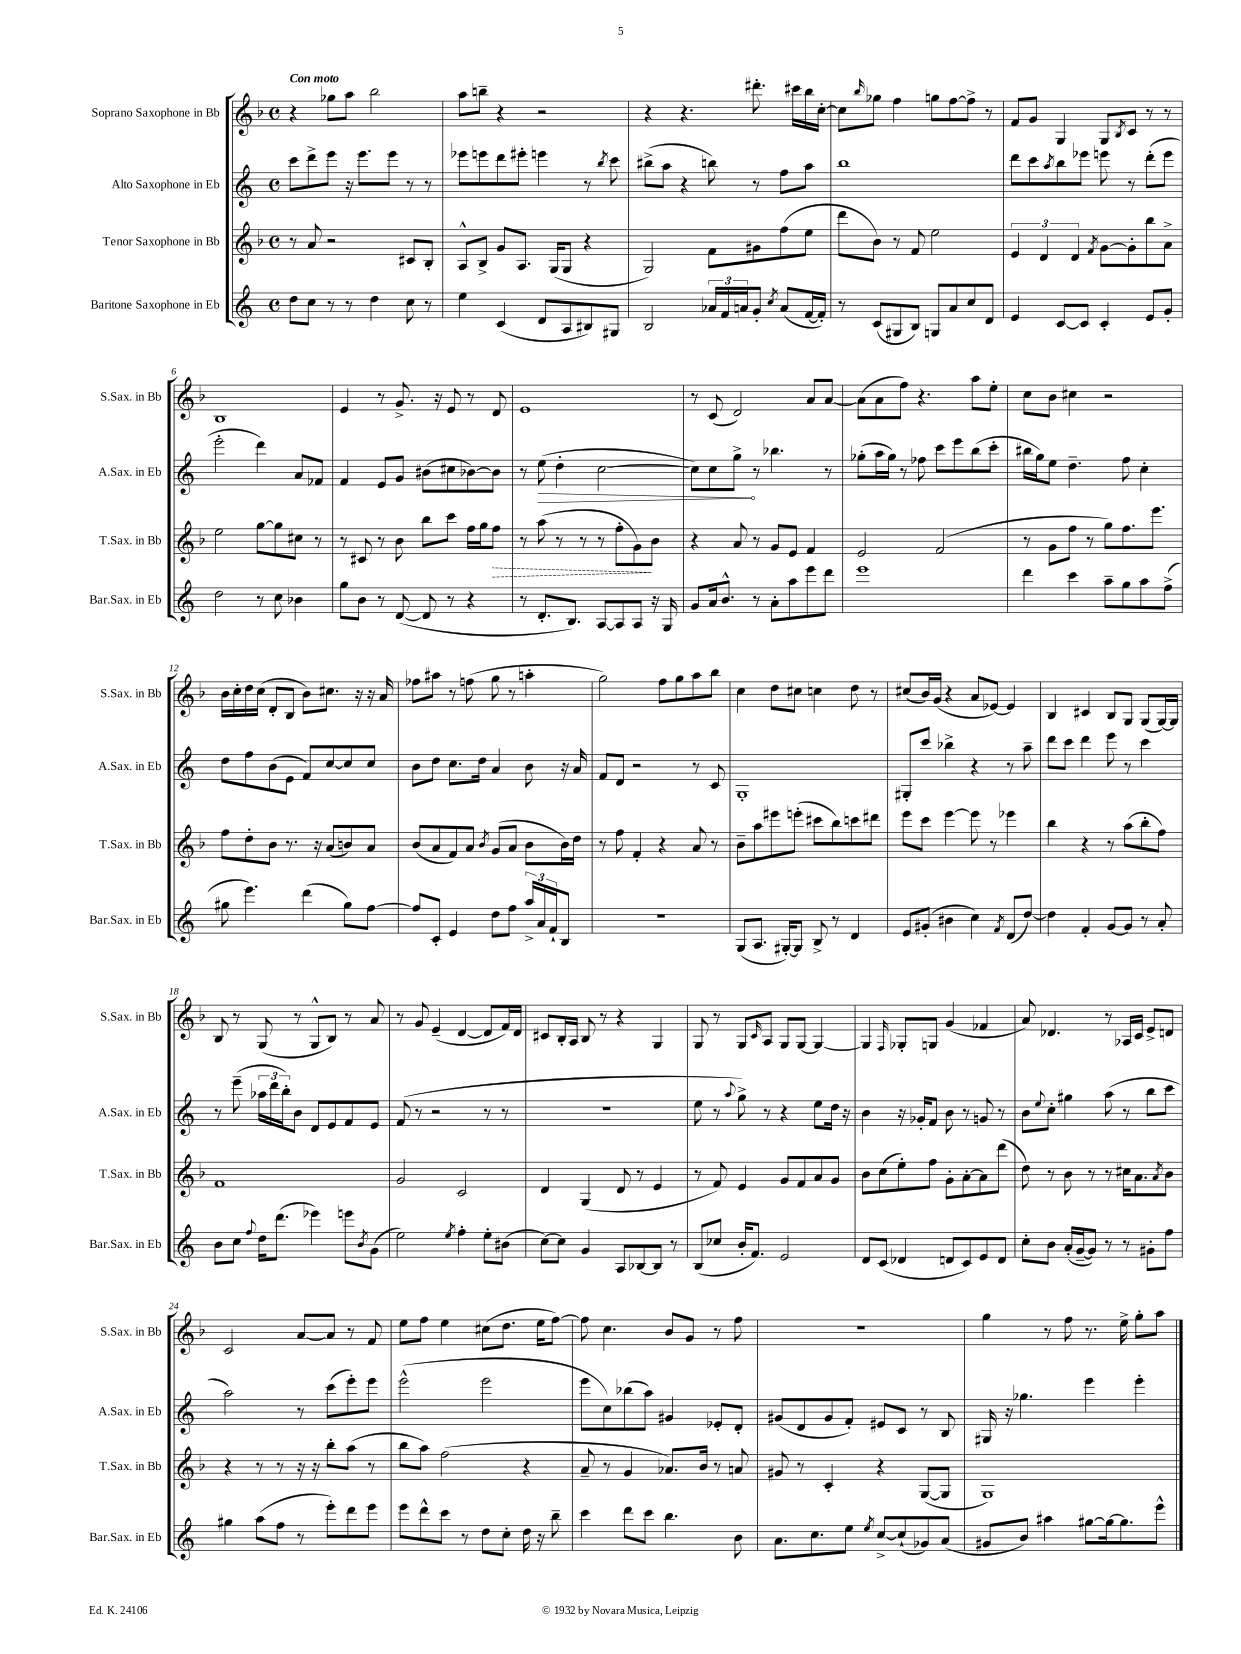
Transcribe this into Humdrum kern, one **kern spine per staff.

**kern	**kern	**kern	**kern
*staff4	*staff3	*staff2	*staff1
*clefG2	*clefG2	*clefG2	*clefG2
*k[]	*k[b-]	*k[]	*k[b-]
*M4/4	*M4/4	*M4/4	*M4/4
*met(c)	*met(c)	*met(c)	*met(c)
8dd	8r	8ccc	4r
8cc	8a	8ddd^	.
8r	2r	8eee	8gg-
8r	.	16r	8aa
.	.	8.eee	.
4dd	.	.	2bb-
.	.	8eee	.
8cc	8c#	8r	.
8r	8B-'	8r	.
=	=	=	=
4ee	8A^^	8eee-	8aa
.	8B-^	8eee	8bb~
(4c	8g	8ddd	4r
.	8.A	8eee#'	.
8d	.	4eee	2r
.	(16G	.	.
8A	8G	.	.
8B#)	4r	8r	.
.	.	8qbb	.
8G#	.	8ccc	.
=	=	=	=
2B	2G)	(8bb#^	4r
.	.	8aa	.
.	.	4r	4.r
24a-	8f	8bb)	.
24f	.	.	.
24a	.	.	.
8g'	8g#	8r	8.ddd#'
8qcc	.	.	.
(8a	(8ff	8ff	.
.	.	.	16ccc#
[16f	8ee	8aa	16bb-
16f'])	.	.	[16cc'
=	=	=	=
8r	8ddd	1bb	8cc]
.	.	.	16qqbb-
(8c	8b-)	.	8gg-
8G#	8r	.	4ff
8B)	8f	.	.
8G	2ee	.	8gg
8a	.	.	[8ff
8cc	.	.	8ff^]
8d	.	.	8r
=	=	=	=
4e	6e	8ddd	8f
.	.	8ccc	8g
.	6d	.	.
.	.	8qaa	.
[8c	.	8bb	4G
.	6d	.	.
8c]	.	8eee-	.
.	8qf	.	.
4c'	[8g	8eee	8G
.	.	.	8qB-
.	8g']	8r	8c
8e	8bb-	(8ddd'	8r
8g'	8a^	8eee	8r
=	=	=	=
2dd	2ee	2eee'	1B-
8r	[8gg	4ddd)	.
8cc	8gg]	.	.
4b-	8cc#	8a	.
.	8r	8f-	.
=	=	=	=
8gg	8r	4f	4e
8b	8c#	.	.
8r	8r	8e	8r
([8d	8b-	8g	8.g^
8d]	8bb-	(8b#	.
.	.	.	16r
8r	8ccc	8cc#	8e
4r	16ff	[8b-)	8r
.	16gg	.	.
.	8ff	8b-]	8d
=	=	=	=
8r	8r	8r	1e
8.d'	(8aa	(8ee	.
.	8r	4dd'	.
8.B)	.	.	.
.	8r	.	.
[8A	8r	[2cc	.
8A]	8ff'	.	.
8A	8g)	.	.
16r	8b-	.	.
16G	.	.	.
=	=	=	=
8g	4r	8cc])	8r
16a	.	8cc	(8c
8.b^^	.	.	.
.	8a	8gg^	2d)
8r	8r	8r	.
8a'	8g	4.bb-	.
8aa	8e	.	.
8eee	4f	.	8a
8ddd	.	8r	[8a
=	=	=	=
1eee	2e	(8gg-'	(8a]
.	.	16aa	8a
.	.	16gg-)	.
.	.	8r	8ff)
.	.	8ff-	4.r
.	(2f	8ccc	.
.	.	8eee	.
.	.	(8bb	8aa
.	.	8ccc'	8ee'
=	=	=	=
4ddd	8r	16bb#	8cc
.	.	16gg)	.
.	8g	8ee	8b-
4ccc	8ff	4.dd~	4cc#
.	8r	.	.
8aa~	8gg)	.	2r
8gg	8.ff	8ff	.
8aa	.	4cc'	.
.	8.eee	.	.
(8ff^	.	.	.
=	=	=	=
8gg#	8ff	8dd	16b-
.	.	.	16cc'
4.eee)	8dd'	8ff	16dd
.	.	.	(16cc
.	8b-	(8b	8d'
.	8.r	8e	8B-
(4ddd	.	8f)	8b-)
.	16r	.	.
.	(8a	[8cc	8.cc#
8gg#)	8b)	8cc]	.
.	.	.	16r
[8ff	8a	8cc	16r
.	.	.	16a
=	=	=	=
8ff]	(8b-	8b	8ff-
8c'	8a	8dd	8aa#
4e	8f)	8.cc	8r
.	8a	.	(8ff
.	.	16dd	.
.	8qb-	.	.
8dd	(8g	4a	8gg
8ff	8a	.	8r
24aa^	8b-	8b	4aa'
24a	.	.	.
24f`	.	.	.
8B	16b-)	16r	.
.	16dd	16a	.
=	=	=	=
1r	8r	8f	2gg)
.	8ff	8d	.
.	4f'	2r	.
.	4r	.	8ff
.	.	.	8gg
.	8a	8r	8aa
.	8r	8c	8bb-
=	=	=	=
(8G	8b-~	1G'	4cc
8.A	8aa	.	.
.	8eee#	.	8dd
[16G#')	.	.	.
8G#]	(8eee'	.	8cc#
8B^	8ccc#	.	4cc
8r	8bb-)	.	.
4d	8ccc	.	8dd
.	8ddd#	.	8r
=	=	=	=
8e	8eee	8G#'	(8cc#
(8g#'	8ccc	8ccc	16b-)
.	.	.	(16g
4b#	[4eee	4bb-^	4r
4cc)	8eee]	4r	8a
.	8r	.	[8e-)
8qf	.	.	.
(8d	4eee-	8r	4e-]
[8dd)	.	8aa~	.
=	=	=	=
4dd]	4bb-	8ddd	4B-
.	.	8ccc	.
4f'	4r	4ddd	4c#
[8g	8r	8eee	8B-
8g]	(8aa	8r	8G
8r	8bb-'	4ccc	(8G
8a'	8ff)	.	[16G)
.	.	.	16G]
=	=	=	=
8b	1f	8r	8B-
8cc	.	(8eee~	8r
8qqff	.	.	.
16dd	.	24aa-	(8G
.	.	24ddd	.
(8.ddd	.	.	.
.	.	24bb')	.
.	.	8b	8r
4eee-)	.	8d	8G^^
.	.	8e	8B-)
8eee	.	8f	8r
8qb	.	.	.
(8g	.	8e	8a
=	=	=	=
2ee)	2g	(8f	8r
.	.	8r	8g
.	.	2r	(4e~
8qee	.	.	.
4ff'	2c	.	[4d
8ee'	.	8r	8d]
(8b#	.	8r	16f)
.	.	.	16d
=	=	=	=
[8cc)	4d	1r	8c#
8cc]	.	.	16B-'
.	.	.	16A
4g	(4G	.	8B-
.	.	.	8r
8A	8d	.	4r
[8B-	8r	.	.
8B-]	4e	.	4G
8r	.	.	.
=	=	=	=
(8B	8r	8ee	8G
8cc-	8f)	8r	8r
.	.	8qqaa	.
16b'	4e	8gg^)	8G
8.f)	.	.	.
.	.	.	16qqc
.	.	8r	8A
2e	8g	4r	8G
.	8f	.	[8G
.	8a	8ee	4G_
.	8g	16dd	.
.	.	16r	.
=	=	=	=
8d	8b-	4b	4G]
(8c	(8cc	.	.
.	.	.	16qqF
4d-	8ee')	16r	8G-'
.	.	16g-'	.
.	8ff	8f	8G
8d	8g'	8b	(4g
8c)	[8a'	8r	.
8e	8a]	8g	4f-
8d	(8ddd	8r	.
=	=	=	=
8cc'	8dd)	8b	8a)
.	.	8qqee	.
8b	8r	8cc'	4.d-
(16a'	8b-	4gg#	.
[16g~	.	.	.
8g])	8r	.	.
8r	8r	(8aa	8r
8r	16cc#	8r	16A-
.	8.a	.	16c
8g#'	.	8bb	8e^
.	8qa	.	.
8ff	8b-	8ccc	8d
=	=	=	=
4gg#	4r	2aa)	2c
(8aa	8r	.	.
8ff	8r	.	.
8r	16r	8r	[8a
.	16r	.	.
8eee')	8bb-'	(8ccc	8a]
8ddd	(8aa	8eee')	8r
8eee	8r	8eee	8f
=	=	=	=
8eee	8bb-	(2eee^^	8ee
8ddd^^	8aa)	.	8ff
8ccc	(2ff	.	4ee
8r	.	.	.
8dd	.	2eee	(8cc#
8cc'	.	.	8.dd
16dd	4r	.	.
16r	.	.	16ee
8bb~	.	.	[8ff)
=	=	=	=
4ccc	8a~	8eee	8ff]
.	8r	8cc)	4.cc
8ddd	4g	(8bb-	.
8ccc	.	8aa)	.
4.bb	8.a-)	4g#	8b-
.	.	.	8g
.	16b-	.	.
.	8r	8e-'	8r
8b	8a	8d'	8ff
=	=	=	=
8.a	8g#	(8g#	1r
.	8r	8d	.
8.cc	.	.	.
.	4c'	8g#	.
8ee	.	8f')	.
8qee	.	.	.
[8cc^	4r	8e#	.
(8cc`]	.	8c	.
8g-)	([8G	8r	.
(8a	8G]	8B	.
=	=	=	=
8g#	1G)	16G#	4gg
.	.	16r	.
8b)	.	4.gg-	.
4aa#	.	.	8r
.	.	.	8ff
[8gg#	.	4eee	8.r
16gg#_	.	.	.
8.gg#]	.	.	16ee^
.	.	4eee'	8gg'
8eee^^	.	.	8aa
==	==	==	==
*-	*-	*-	*-
